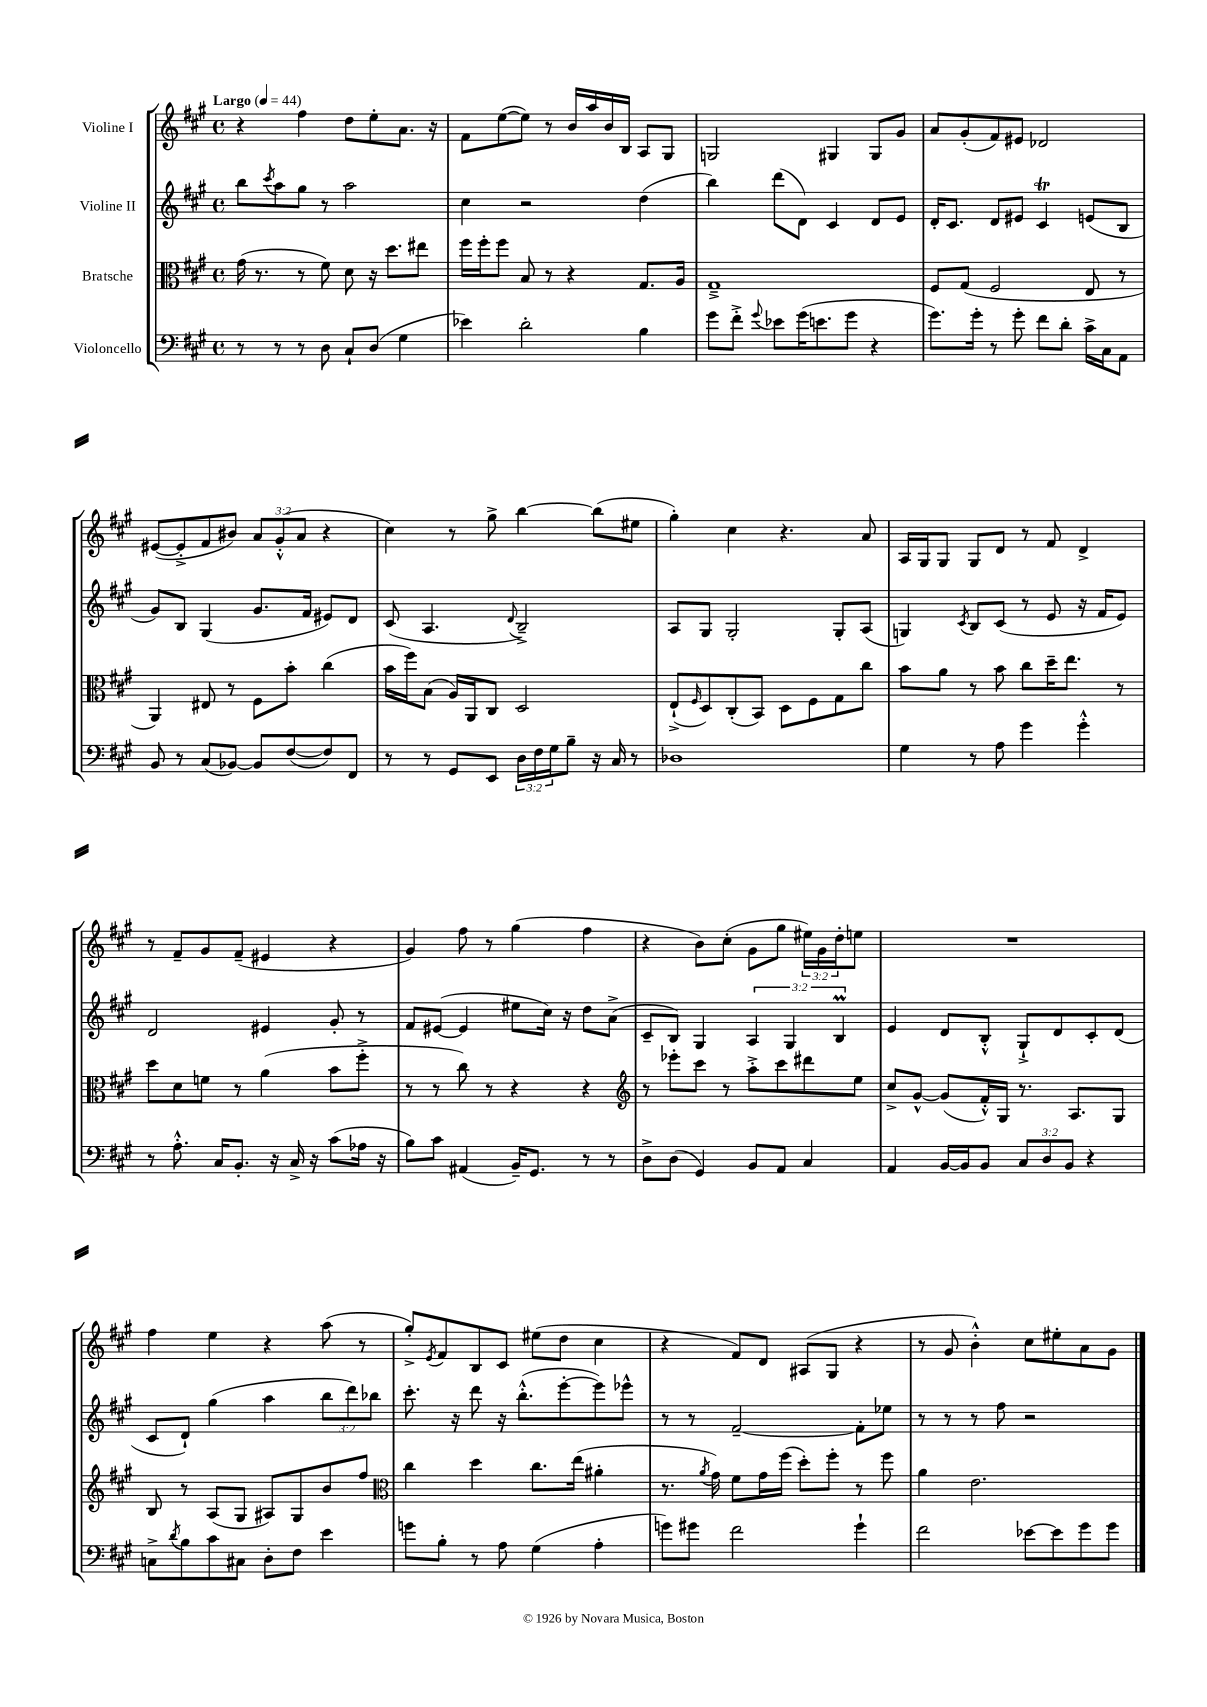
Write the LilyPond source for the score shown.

<<
\new StaffGroup <<
\new Staff = "s0" \with { instrumentName = "Violine I" } {
    \clef treble \key a \major \defaultTimeSignature \time 4/4 \override Staff.TupletNumber.text = #tuplet-number::calc-fraction-text \tempo "Largo" 4 = 44
    r4 fis''4 d''8 e''8-. a'8. r16 |
    fis'8 e''8~( e''8) r8 b'16 a''16 b'16 b16 a8 gis8 |
    g2 gis4 gis8 gis'8 |
    a'8 gis'8-.( fis'8) eis'8 des'2 |
    eis'8~( eis'8-.-> fis'8 bis'8) \tuplet 3/2 { a'8 gis'8-.-^( a'8 } r4 |
    cis''4) r8 gis''8-> b''4~ b''8( eis''8 |
    gis''4-.) cis''4 r4. a'8 |
    a16 gis16 gis8 gis8 d'8 r8 fis'8 d'4-> |
    r8 fis'8-- gis'8 fis'8--( eis'4 r4 |
    gis'4) fis''8 r8 gis''4( fis''4 |
    r4 b'8) cis''8-.( gis'8 gis''8 \tuplet 3/2 { eis''16) gis'16 d''16-. } e''8 |
    R1 |
    fis''4 e''4 r4 a''8( r8 |
    gis''8-.->) \acciaccatura { e'8 } fis'8 b8 cis'8 eis''8( d''8 cis''4 |
    r4 fis'8) d'8 ais8( gis8 r4 |
    r8 gis'8 b'4-.-^) cis''8 eis''8-. a'8 gis'8 \bar "|." |
}
\new Staff = "s1" \with { instrumentName = "Violine II" } {
    \clef treble \key a \major \defaultTimeSignature \time 4/4 \override Staff.TupletNumber.text = #tuplet-number::calc-fraction-text
    b''8 \acciaccatura { cis'''8 } a''8 gis''8 r8 a''2 |
    cis''4 r2 d''4( |
    b''4) d'''8( d'8) cis'4 d'8 e'8 |
    d'16-. cis'8. d'8 eis'8 cis'4\trill e'8( b8 |
    gis'8) b8 gis4( gis'8. fis'16 eis'8) d'8 |
    cis'8( a4. \appoggiatura { d'8 } b2--->) |
    a8 gis8 gis2-. gis8-. a8( |
    g4) \acciaccatura { cis'8 } b8 cis'8( r8 e'8 r16 fis'16 e'8) |
    d'2 eis'4 gis'8-. r8 |
    fis'8 eis'8~( eis'4 eis''8 cis''16) r16 d''8 a'8->( |
    cis'8-- b8) gis4 \tuplet 3/2 { a4 gis4 b4\prall } |
    e'4 d'8 b8-.-^ gis8-!-> d'8 cis'8-. d'8( |
    cis'8 d'8-!) gis''4( a''4 \tuplet 3/2 { b''8 d'''8) bes''8 } |
    cis'''8.-. r16 d'''8 r16 b''8.-.-^( e'''8~-. e'''8) ees'''8-^ |
    r8 r8 fis'2~-- fis'8-. ees''8 |
    r8 r8 r8 fis''8 r2 \bar "|." |
}
\new Staff = "s2" \with { instrumentName = "Bratsche" } {
    \clef alto \key a \major \defaultTimeSignature \time 4/4
    gis'16( r8. r8 fis'8) d'8 r16 d''8. eis''8 |
    fis''16 fis''16-. fis''8 b8 r8 r4 gis8. a16 |
    gis1---> |
    fis8 gis8( fis2 e8 r8 |
    a,4) eis8 r8 fis8 b'8-. cis''4( |
    b'16 fis''16) b8( a16) a,16 cis8 d2 |
    e8-!->( \grace { fis16 } d8) cis8-.( b,8) d8 fis8 gis8 cis''8 |
    b'8 a'8 r8 b'8 cis''8 d''16-- e''8. r8 |
    d''8 d'8 f'8 r8 a'4( b'8 fis''8-.-> |
    r8 r8 cis''8) r8 r4 r4 |
    \clef treble r8 ees'''8-. cis'''8 r8 a''8-.-> cis'''8 dis'''8 e''8 |
    cis''8-> gis'8~-^ gis'8( fis'16-.-^) gis16 r8. a8. gis8 |
    b8 r8 a8( gis8 ais8) gis8 b'8 fis''8 |
    \clef alto cis''4 d''4 cis''8. e''16( ais'4-. |
    r8. \acciaccatura { a'8 } gis'16) fis'8 gis'16 fis''16( d''8-.) fis''8-. r8 fis''8 |
    a'4 e'2. \bar "|." |
}
\new Staff = "s3" \with { instrumentName = "Violoncello" } {
    \clef bass \key a \major \defaultTimeSignature \time 4/4 \override Staff.TupletNumber.text = #tuplet-number::calc-fraction-text
    r8 r8 r8 d8 cis8-! d8( gis4 |
    ees'4) d'2-. b4 |
    gis'8 fis'8-.-> \appoggiatura { gis'8 } ees'8 gis'16( e'8. gis'8 r4 |
    gis'8.) gis'16-. r8 gis'8-. fis'8 d'8-. cis'16-> cis16 a,8 |
    b,8 r8 cis8( bes,8~) bes,8 fis8~( fis8) fis,8 |
    r8 r8 gis,8 e,8 \tuplet 3/2 { d16 fis16 gis16 } b8-- r16 cis16 r8 |
    des1 |
    gis4 r8 a8 gis'4 gis'4-.-^ |
    r8 a8.-.-^ cis16 b,8.-. r16 cis16-> r16 cis'8( aes16 r16 |
    b8) cis'8 ais,4( b,16--) gis,8. r8 r8 |
    d8-> d8( gis,4) b,8 a,8 cis4 |
    a,4 b,16~ b,16 b,8 \tuplet 3/2 { cis8 d8 b,8 } r4 |
    c8-> \acciaccatura { d'8 } b8 cis'8 cis8 d8-. fis8 e'4 |
    g'8 b8-. r8 a8 gis4( a4-. |
    g'8) gis'8 fis'2 gis'4-! |
    fis'2 ees'8~ ees'8 gis'8 gis'8 \bar "|." |
}
>>
>>
\layout { \context { \Score \remove "Bar_number_engraver" } }
